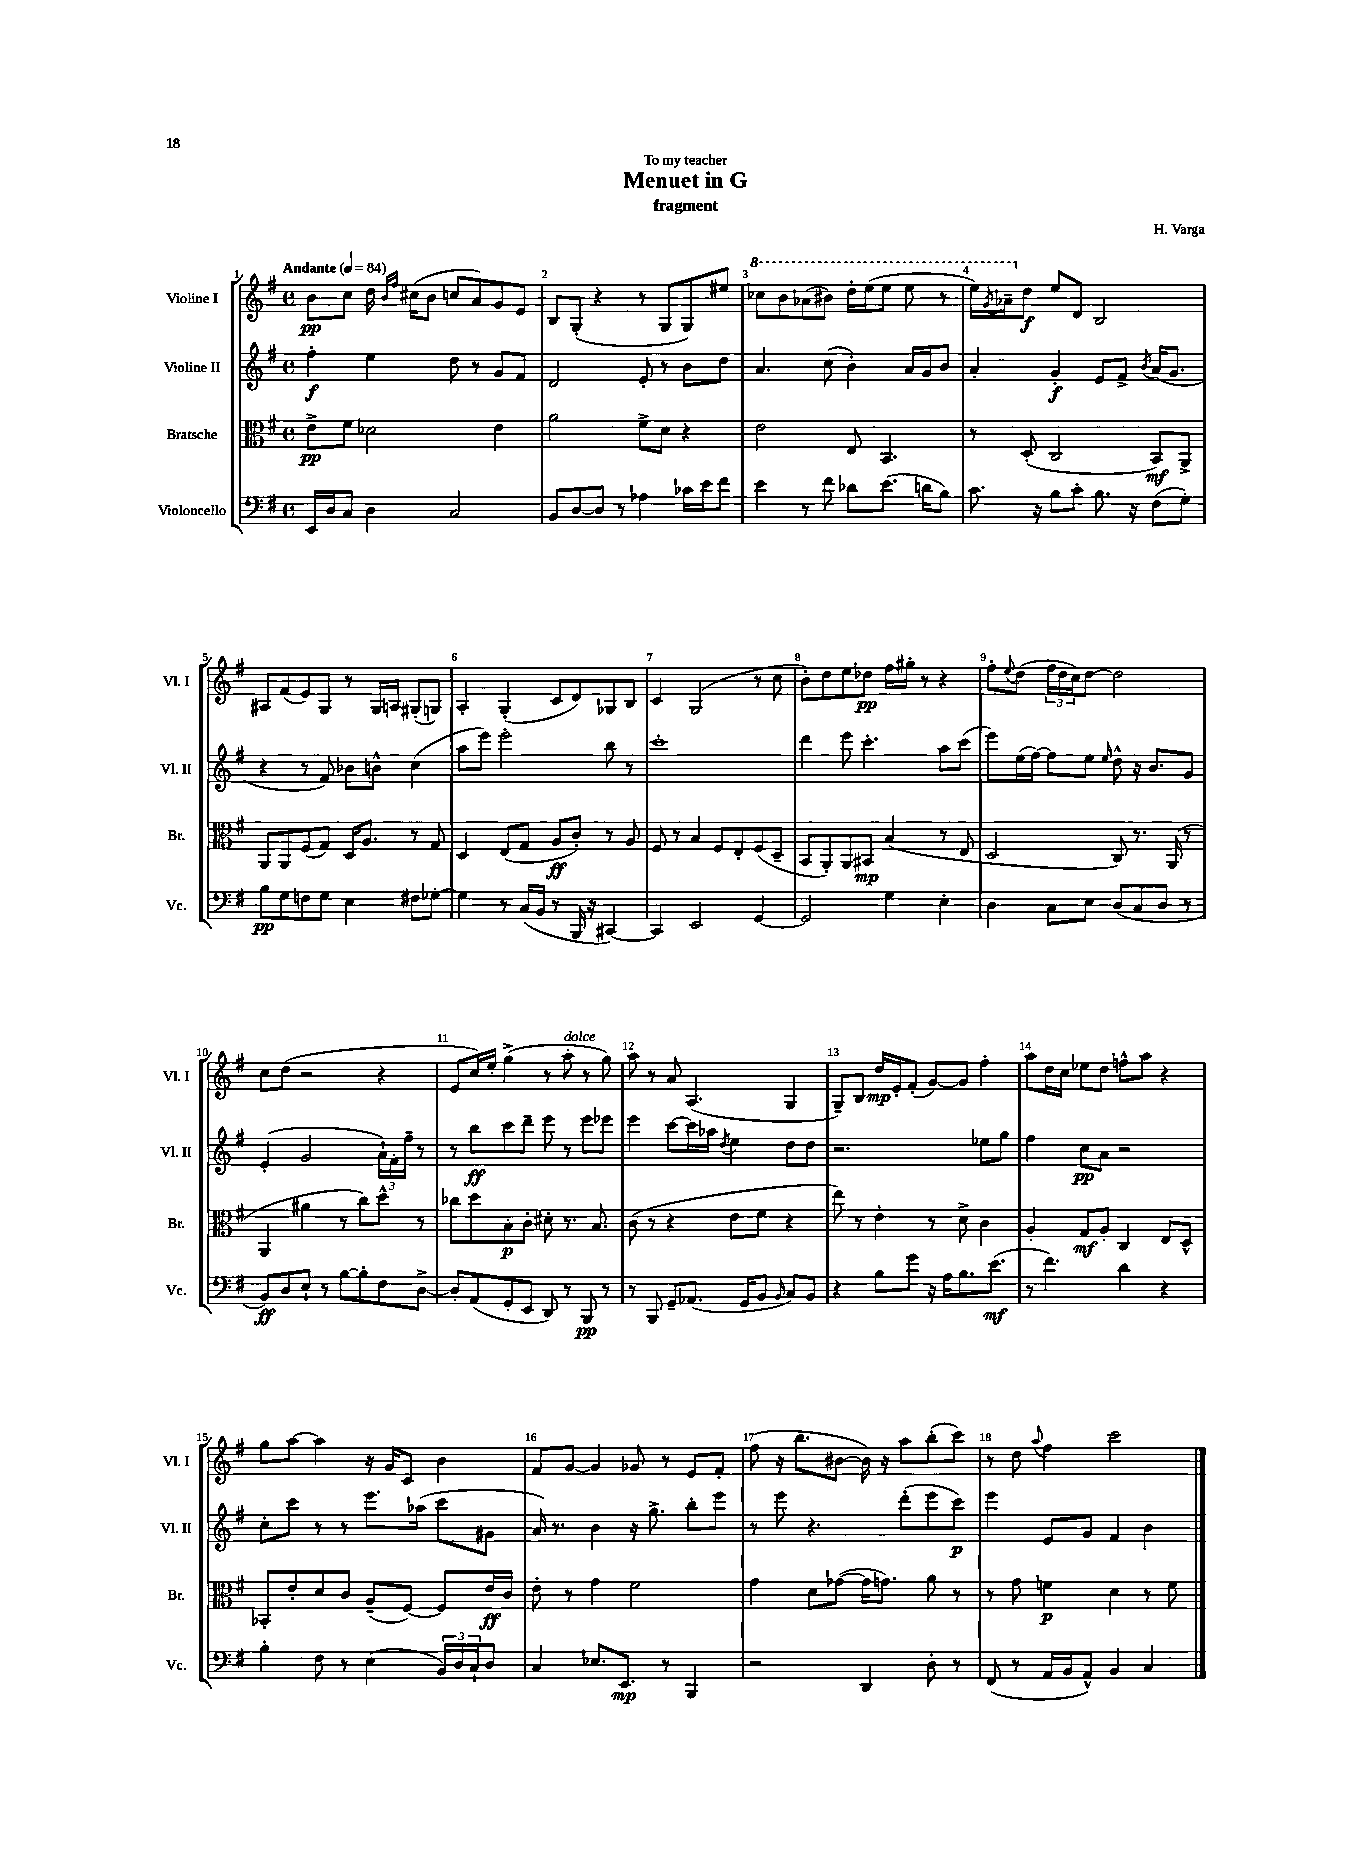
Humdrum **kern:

**kern	**dynam	**kern	**dynam	**kern	**dynam	**kern	**dynam
*part4	*part4	*part3	*part3	*part2	*part2	*part1	*part1
*staff4	*staff4	*staff3	*staff3	*staff2	*staff2	*staff1	*staff1
*I"Violoncello	*	*I"Bratsche	*	*I"Violine II	*	*I"Violine I	*
*I'Vc.	*	*I'Br.	*	*I'Vl. II	*	*I'Vl. I	*
*clefF4	*	*clefC3	*	*clefG2	*	*clefG2	*
*k[f#]	*	*k[f#]	*	*k[f#]	*	*k[f#]	*
*M4/4	*	*M4/4	*	*M4/4	*	*M4/4	*
*met(c)	*	*met(c)	*	*met(c)	*	*met(c)	*
*MM84	*	*MM84	*	*MM84	*	*MM84	*
=1	=1	=1	=1	=1	=1	=1	=1
!	!	!	!	!	!	!LO:TX:a:B:t=Andante	!
16EE/LL	.	8e^\L	pp	4ff#'\	f	8b\L	pp
16D/J	.	.	.	.	.	.	.
8C/J	.	8f#\J	.	.	.	8cc\J	.
4D\	.	2d-X\	.	4ee\	.	16dd\	.
.	.	.	.	.	.	16qqb/LL	.
.	.	.	.	.	.	16qqff#/JJ	.
.	.	.	.	.	.	(16cc#X\KL	.
.	.	.	.	.	.	8b\J	.
2C/	.	.	.	8dd\	.	8ccn/L	.
.	.	.	.	8r	.	8a/)	.
.	.	4e\	.	8g/L	.	8g/	.
.	.	.	.	8f#/J	.	8e/J	.
=2	=2	=2	=2	=2	=2	=2	=2
8BB/L	.	2a\	.	2d/	.	8B/L	.
[8D/	.	.	.	.	.	(8G'/J	.
8D/J]	.	.	.	.	.	4r	.
8r	.	.	.	.	.	.	.
4A-X\	.	8f#^\L	.	8e'/	.	8r	.
.	.	8d\J	.	8r	.	8G/L	.
16c-X\LL	.	4r	.	8b\L	.	8G/)	.
16e\J	.	.	.	.	.	.	.
8f#\J	.	.	.	8dd\J	.	8ee#X/J	.
=3	=3	=3	=3	=3	=3	=3	=3
*	*	*	*	*	*	*8va	*
4e\	.	2e\	.	4.a/	.	8ccc-X\L	.
.	.	.	.	.	.	8bb\	.
8r	.	.	.	.	.	(8aa-X\	.
8f#\	.	.	.	(8cc\	.	8bb#X\J)	.
8d-X\L	.	8E/	.	4b'\)	.	16ddd'\LL	.
.	.	.	.	.	.	(16eee\J	.
(8.e\J	.	4.BB/	.	.	.	8eee\J	.
.	.	.	.	16a/LL	.	8eee\	.
16dn\KL	.	.	.	16g/J	.	.	.
8B\J)	.	.	.	8b/J	.	8r	.
=4	=4	=4	=4	=4	=4	=4	=4
8.c\	.	8r	.	4a'/	.	16eee\LL)	.
.	.	.	.	.	.	8qgg/	.
.	.	.	.	.	.	16aa-X~\J	.
*	*	*	*	*	*	*X8va	*
.	.	(8D'/	.	.	.	8dd\J	f
16r	.	.	.	.	.	.	.
8B\L	.	2C/	.	4g'/	f	8ee/L	.
8c'\J	.	.	.	.	.	8d/J	.
8.B\	.	.	.	8e/L	.	2B/	.
.	.	.	.	8f#^/J	.	.	.
16r	.	.	.	.	.	.	.
.	.	.	.	8qb/	.	.	.
(8F#\L	.	8BB/L)	mf	(16a/KL	.	.	.
.	.	.	.	8.g/J	.	.	.
8G'\J)	.	8AA^/J	.	.	.	.	.
!!LO:LB:g=z
=5	=5	=5	=5	=5	=5	=5	=5
8B\L	pp	8AA/L	.	4r	.	8A#X/L	.
8G\	.	8AA/	.	.	.	(8f#/	.
8Fn\	.	(8F#/	.	8r	.	8e/)	.
8G\J	.	8G/J)	.	8f#/)	.	8G/J	.
4E\	.	16D/KL	.	8b-X\L	.	8r	.
.	.	8.A/J	.	.	.	.	.
.	.	.	.	8bn^^\J	.	16G/LL	.
.	.	.	.	.	.	16An/JJ	.
8F#X\L	.	8r	.	(4cc\	.	(8G#X'/L	.
[8G-X'\J	.	8G/	.	.	.	8Gn/J)	.
=6	=6	=6	=6	=6	=6	=6	=6
4G-\]	.	4D/	.	8aa\L	.	4A'/	.
.	.	.	.	8eee\J)	.	.	.
8r	.	(8E/L	.	2eee'\	.	(4G'/	.
(16C/LL	.	8G/J	.	.	.	.	.
16BB/JJ	.	.	.	.	.	.	.
8r	.	8A/L	ff	.	.	8c/L	.
16BBB/	.	8c'/J)	.	.	.	8d/)	.
16r	.	.	.	.	.	.	.
[4CC#X/)	.	8r	.	8bb\	.	8G-X/	.
.	.	8A/	.	8r	.	8B/J	.
=7	=7	=7	=7	=7	=7	=7	=7
4CC#/]	.	8F#/	.	1ccc'	.	4c/	.
.	.	8r	.	.	.	.	.
2EE/	.	4B/	.	.	.	(2G/	.
.	.	8F#/L	.	.	.	.	.
.	.	8E'/	.	.	.	.	.
[4GG/	.	(8F#/	.	.	.	8r	.
.	.	8D~/J	.	.	.	8cc\	.
=8	=8	=8	=8	=8	=8	=8	=8
2GG/]	.	8BB/L	.	4ddd\	.	8b'\L)	.
.	.	8AA'/)	.	.	.	8dd\	.
.	.	8AA/	.	8eee\	.	8ee\	.
.	.	8BB#X/J	mp	4.ccc'\	.	8dd-X\J	pp
4G\	.	(4B/	.	.	.	16ff#\LL	.
.	.	.	.	.	.	16gg#X'\JJ	.
.	.	.	.	.	.	8r	.
4E'\	.	8r	.	8aa\L	.	4r	.
.	.	8E/	.	(8ccc\J	.	.	.
=9	=9	=9	=9	=9	=9	=9	=9
4D\	.	2D/	.	8eee\L)	.	8ff#'\L	.
.	.	.	.	.	.	8qqee/	.
.	.	.	.	(16ee\L	.	(8dd\J	.
.	.	.	.	[16ff#\JJ)	.	.	.
8C\L	.	.	.	8ff#\L]	.	24ff#\LL	.
.	.	.	.	.	.	24dd\	.
.	.	.	.	.	.	24cc\J)	.
8E\J	.	.	.	8ee\J	.	[8dd\J	.
.	.	.	.	16qqee/	.	.	.
(8D/L	.	8C/)	.	8dd^^\	.	2dd\]	.
8C/	.	8.r	.	16r	.	.	.
.	.	.	.	8.b/L	.	.	.
8D/J	.	.	.	.	.	.	.
.	.	(16AA/	.	.	.	.	.
8r	.	8r	.	8g/J	.	.	.
!!LO:LB:g=z
=10	=10	=10	=10	=10	=10	=10	=10
8BB/L)	ff	4AA/	.	(4e'/	.	8cc\L	.
8D/	.	.	.	.	.	(8dd\J	.
8E`/J	.	4a#X\	.	2g/	.	2r	.
8r	.	.	.	.	.	.	.
[8B\L	.	8r	.	.	.	.	.
8B'\]	.	8cc\L)	.	.	.	.	.
8F#\	.	8dd^^\J	.	24a`\LL)	.	4r	.
.	.	.	.	24f#'\	.	.	.
.	.	.	.	24ff#~\JJ	.	.	.
[8D^\J	.	8r	.	8r	.	.	.
=11	=11	=11	=11	=11	=11	=11	=11
8D'/L]	.	8cc-X\L	.	8r	.	8e/L	.
(8AA/	.	8dd\	.	8bb\L	ff	16cc/L)	.
.	.	.	.	.	.	16ee'/JJ	.
8GG'/	.	8B'\	p	8ccc\	.	(4gg^\	.
8EE/J	.	8c'\J	.	8ddd~\J	.	.	.
8DD/)	.	8d#X'\	.	8eee\	.	8r	.
!	!	!	!	!	!	!LO:TX:a:i:t=dolce	!
8r	.	8.r	.	8r	.	8aa'\	.
8BBB/	pp	.	.	8eee\L	.	8r	.
.	.	8.B/	.	.	.	.	.
8r	.	.	.	8eee-X\J	.	8gg\)	.
=12	=12	=12	=12	=12	=12	=12	=12
8r	.	(8c\	.	4eee\	.	8aa\	.
8BBB/	.	8r	.	.	.	8r	.
8GG~/L	.	4r	.	[8ccc\L	.	8a/	.
(8.AA-X/J	.	.	.	16ccc\L]	.	(4.A/	.
.	.	.	.	16aa-X\JJ	.	.	.
.	.	.	.	8qdd/	.	.	.
.	.	8e\L	.	4ee\	.	.	.
16GG/KL	.	.	.	.	.	.	.
8BB/J	.	8f#\J	.	.	.	.	.
16qqBB/	.	.	.	.	.	.	.
8C/L)	.	4r	.	8dd\L	.	4G/	.
8BB/J	.	.	.	8dd\J	.	.	.
=13	=13	=13	=13	=13	=13	=13	=13
4r	.	8ee\)	.	2.r	.	8G~/L)	.
.	.	8r	.	.	.	8B/J	.
8B\L	.	4e'\	.	.	.	16dd/LL	mp
.	.	.	.	.	.	16e'/J	.
8g\J	.	.	.	.	.	(8f#'/J	.
16r	.	8r	.	.	.	[8g/L)	.
16A\KL	.	.	.	.	.	.	.
8.B\	.	8d^\	.	.	.	8g/J]	.
.	.	4c\	.	8ee-X\L	.	4ff#'\	.
(8.e\J	mf	.	.	.	.	.	.
.	.	.	.	8gg\J	.	.	.
=14	=14	=14	=14	=14	=14	=14	=14
8r	.	4A'/	.	4ff#\	.	8aa\L	.
4.f#\)	.	.	.	.	.	16dd\L	.
.	.	.	.	.	.	16cc\JJ	.
.	.	8G/L	mf	8cc\L	pp	8ee-X\L	.
.	.	8A'/J	.	8a\J	.	8dd\J	.
4d\	.	4C/	.	2r	.	8ffn^^\L	.
.	.	.	.	.	.	8aa\J	.
4r	.	8E/L	.	.	.	4r	.
.	.	8D^^/J	.	.	.	.	.
!!LO:LB:g=z
=15	=15	=15	=15	=15	=15	=15	=15
4B'\	.	8BB-X'/L	.	8cc'\L	.	8gg\L	.
.	.	8e'/	.	8ccc\J	.	[8aa\J	.
8F#\	.	8d/	.	8r	.	4aa\]	.
8r	.	8c/J	.	8r	.	.	.
(4E\	.	(8A~/L	.	8.eee\L	.	16r	.
.	.	.	.	.	.	16g/KL	.
.	.	[8F#/J)	.	.	.	8c/J	.
.	.	.	.	(16aa-X\Jk	.	.	.
24BB/LL)	.	8F#/L]	.	8ccc\L	.	4b\	.
24D/	.	.	.	.	.	.	.
24C`/J	.	.	.	.	.	.	.
8D/J	.	16e/L	ff	8g#X\J	.	.	.
.	.	16c/JJ	.	.	.	.	.
=16	=16	=16	=16	=16	=16	=16	=16
4C/	.	8e'\	.	16a/)	.	8f#/L	.
.	.	.	.	8.r	.	.	.
.	.	8r	.	.	.	[8g/J	.
8.E-X/L	.	4g\	.	4b\	.	4g/]	.
8.EE/J	mp	.	.	.	.	.	.
.	.	2f#\	.	16r	.	8g-X/	.
.	.	.	.	8.gg^\	.	.	.
8r	.	.	.	.	.	8r	.
4BBB/	.	.	.	8bb'\L	.	8e/L	.
.	.	.	.	8eee\J	.	8f#'/J	.
=17	=17	=17	=17	=17	=17	=17	=17
2r	.	4g\	.	8r	.	(8ff#\	.
.	.	.	.	8eee\	.	16r	.
.	.	.	.	.	.	8.bb\L	.
.	.	8d\L	.	4.r	.	.	.
.	.	([8g-X\J	.	.	.	[8b#X\J	.
4DD/	.	16g-\KL]	.	.	.	16b#\])	.
.	.	8.gn\J)	.	.	.	16r	.
.	.	.	.	(8ddd'\L	.	8aa\L	.
8D'\	.	8a\	.	8eee\	.	(8bb'\	.
8r	.	8r	.	8ccc\J)	p	8ccc\J)	.
=18	=18	=18	=18	=18	=18	=18	=18
(8FF#/	.	8r	.	4eee\	.	8r	.
8r	.	8g\	.	.	.	8dd\	.
.	.	.	.	.	.	8qqaa/	.
16AA/LL	.	4fn\	p	8e/L	.	4ff#\	.
16BB/J	.	.	.	.	.	.	.
8AA^^/J)	.	.	.	8g/J	.	.	.
4BB/	.	4d\	.	4f#/	.	2ccc\	.
4C/	.	8r	.	4b\	.	.	.
.	.	8f\	.	.	.	.	.
==	==	==	==	==	==	==	==
*-	*-	*-	*-	*-	*-	*-	*-
